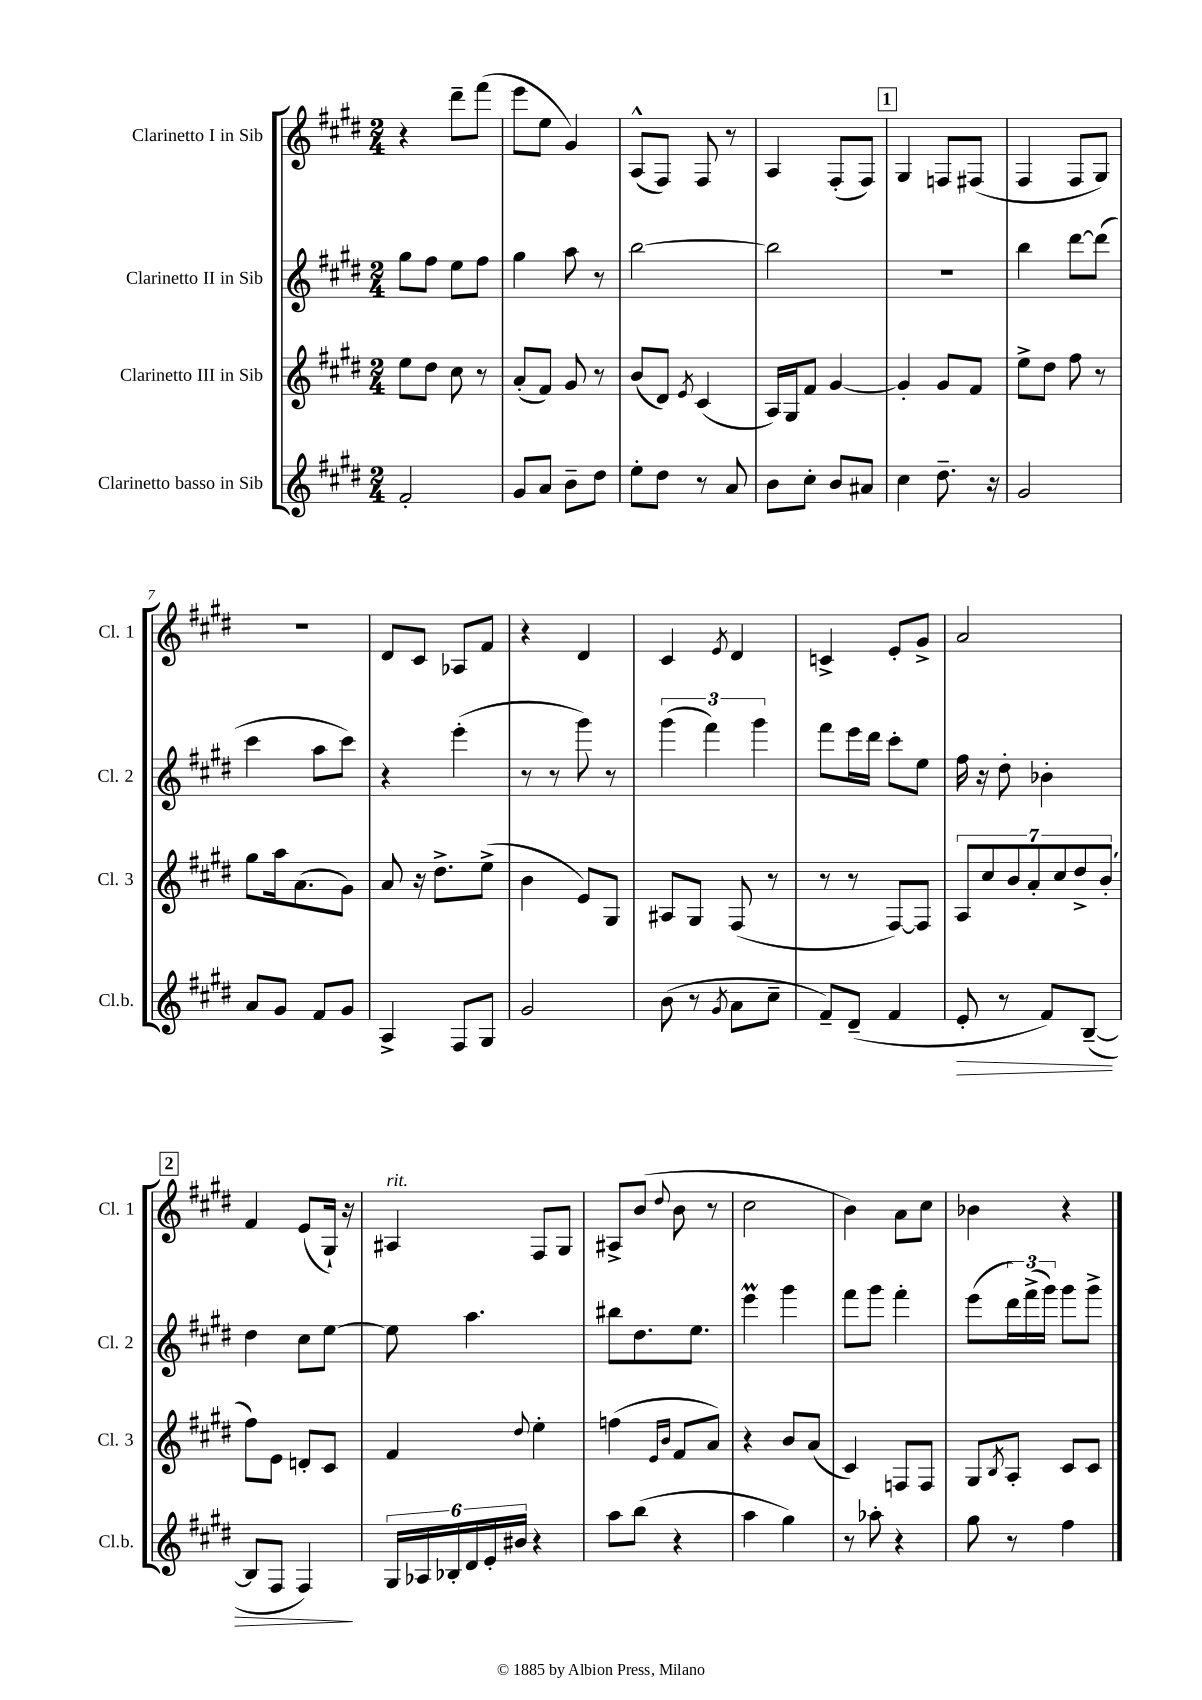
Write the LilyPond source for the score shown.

<<
\new StaffGroup <<
\new Staff = "s0" \with { instrumentName = "Clarinetto I in Sib" shortInstrumentName = "Cl. 1" } {
    \clef treble \key e \major \numericTimeSignature \time 2/4
    r4 dis'''8-- fis'''8( |
    e'''8 e''8 gis'4) |
    a8-^( fis8) fis8 r8 |
    a4 fis8-.( fis8) |
    \mark \markup { \box "1" } gis4 f8 fis8( |
    fis4 fis8 gis8) |
    R2 |
    dis'8 cis'8 aes8 fis'8 |
    r4 dis'4 |
    cis'4 \acciaccatura { e'8 } dis'4 |
    c'4-> e'8-. gis'8-> |
    a'2 |
    \mark \markup { \box "2" } fis'4 e'8( gis16-!) r16 |
    ais4^\markup { \italic "rit." } fis8 gis8 |
    ais8-> b'8( \appoggiatura { dis''8 } b'8 r8 |
    cis''2 |
    b'4) a'8 cis''8 |
    bes'4 r4 \bar "|." |
}
\new Staff = "s1" \with { instrumentName = "Clarinetto II in Sib" shortInstrumentName = "Cl. 2" } {
    \clef treble \key e \major \numericTimeSignature \time 2/4
    gis''8 fis''8 e''8 fis''8 |
    gis''4 a''8 r8 |
    b''2~ |
    b''2 |
    \mark \markup { \box "1" } R2 |
    b''4 dis'''8~ dis'''8( |
    cis'''4 a''8 cis'''8) |
    r4 e'''4-.( |
    r8 r8 gis'''8) r8 |
    \tuplet 3/2 { gis'''4( fis'''4) gis'''4 } |
    fis'''8 e'''16 dis'''16 cis'''8-. e''8 |
    fis''16 r16 dis''8-. bes'4-. |
    \mark \markup { \box "2" } dis''4 cis''8 e''8~ |
    e''8 a''4. |
    bis''8 dis''8. e''8. |
    e'''4\prall gis'''4 |
    fis'''8 gis'''8 fis'''4-. |
    e'''8( \tuplet 3/2 { dis'''16) fis'''16->( gis'''16) } gis'''8 gis'''8-> \bar "|." |
}
\new Staff = "s2" \with { instrumentName = "Clarinetto III in Sib" shortInstrumentName = "Cl. 3" } {
    \clef treble \key e \major \numericTimeSignature \time 2/4
    e''8 dis''8 cis''8 r8 |
    a'8-.( fis'8) gis'8 r8 |
    b'8( dis'8) \acciaccatura { e'8 } cis'4( |
    a16) gis16 fis'8 gis'4~ |
    \mark \markup { \box "1" } gis'4-. gis'8 fis'8 |
    e''8-> dis''8 fis''8 r8 |
    gis''8 a''16 a'8.( gis'8) |
    a'8 r16 dis''8.-> e''8->( |
    b'4 e'8) gis8 |
    ais8 gis8 fis8( r8 |
    r8 r8 fis8~) fis8 |
    \tuplet 7/4 { a8 cis''8 b'8 a'8-. cis''8 dis''8-> b'8-.( } |
    \mark \markup { \box "2" } fis''8) e'8 d'8-. cis'8 |
    fis'4 \appoggiatura { dis''8 } e''4-. |
    f''4( \grace { e'16 b'16 } fis'8 a'8) |
    r4 b'8 a'8( |
    cis'4) f8 f8 |
    gis8 \acciaccatura { b8 } a8-. cis'8 cis'8 \bar "|." |
}
\new Staff = "s3" \with { instrumentName = "Clarinetto basso in Sib" shortInstrumentName = "Cl.b." } {
    \clef treble \key e \major \numericTimeSignature \time 2/4
    fis'2-. |
    gis'8 a'8 b'8-- dis''8 |
    e''8-. dis''8 r8 a'8 |
    b'8 cis''8-. b'8 ais'8 |
    \mark \markup { \box "1" } cis''4 dis''8.-- r16 |
    gis'2 |
    a'8 gis'8 fis'8 gis'8 |
    a4-> fis8 gis8 |
    gis'2 |
    b'8( r8 \acciaccatura { gis'8 } a'8 cis''8-- |
    fis'8--) dis'8--( fis'4 |
    e'8-.\> r8 fis'8) b8~--( |
    \mark \markup { \box "2" } b8 fis8 fis4\!) |
    \tuplet 6/4 { gis16 aes16 bes16-. dis'16 e'16-. bis'16 } r4 |
    a''8 b''8( r4 |
    a''4 gis''4) |
    r8 aes''8-. r4 |
    gis''8 r8 fis''4 \bar "|." |
}
>>
>>
